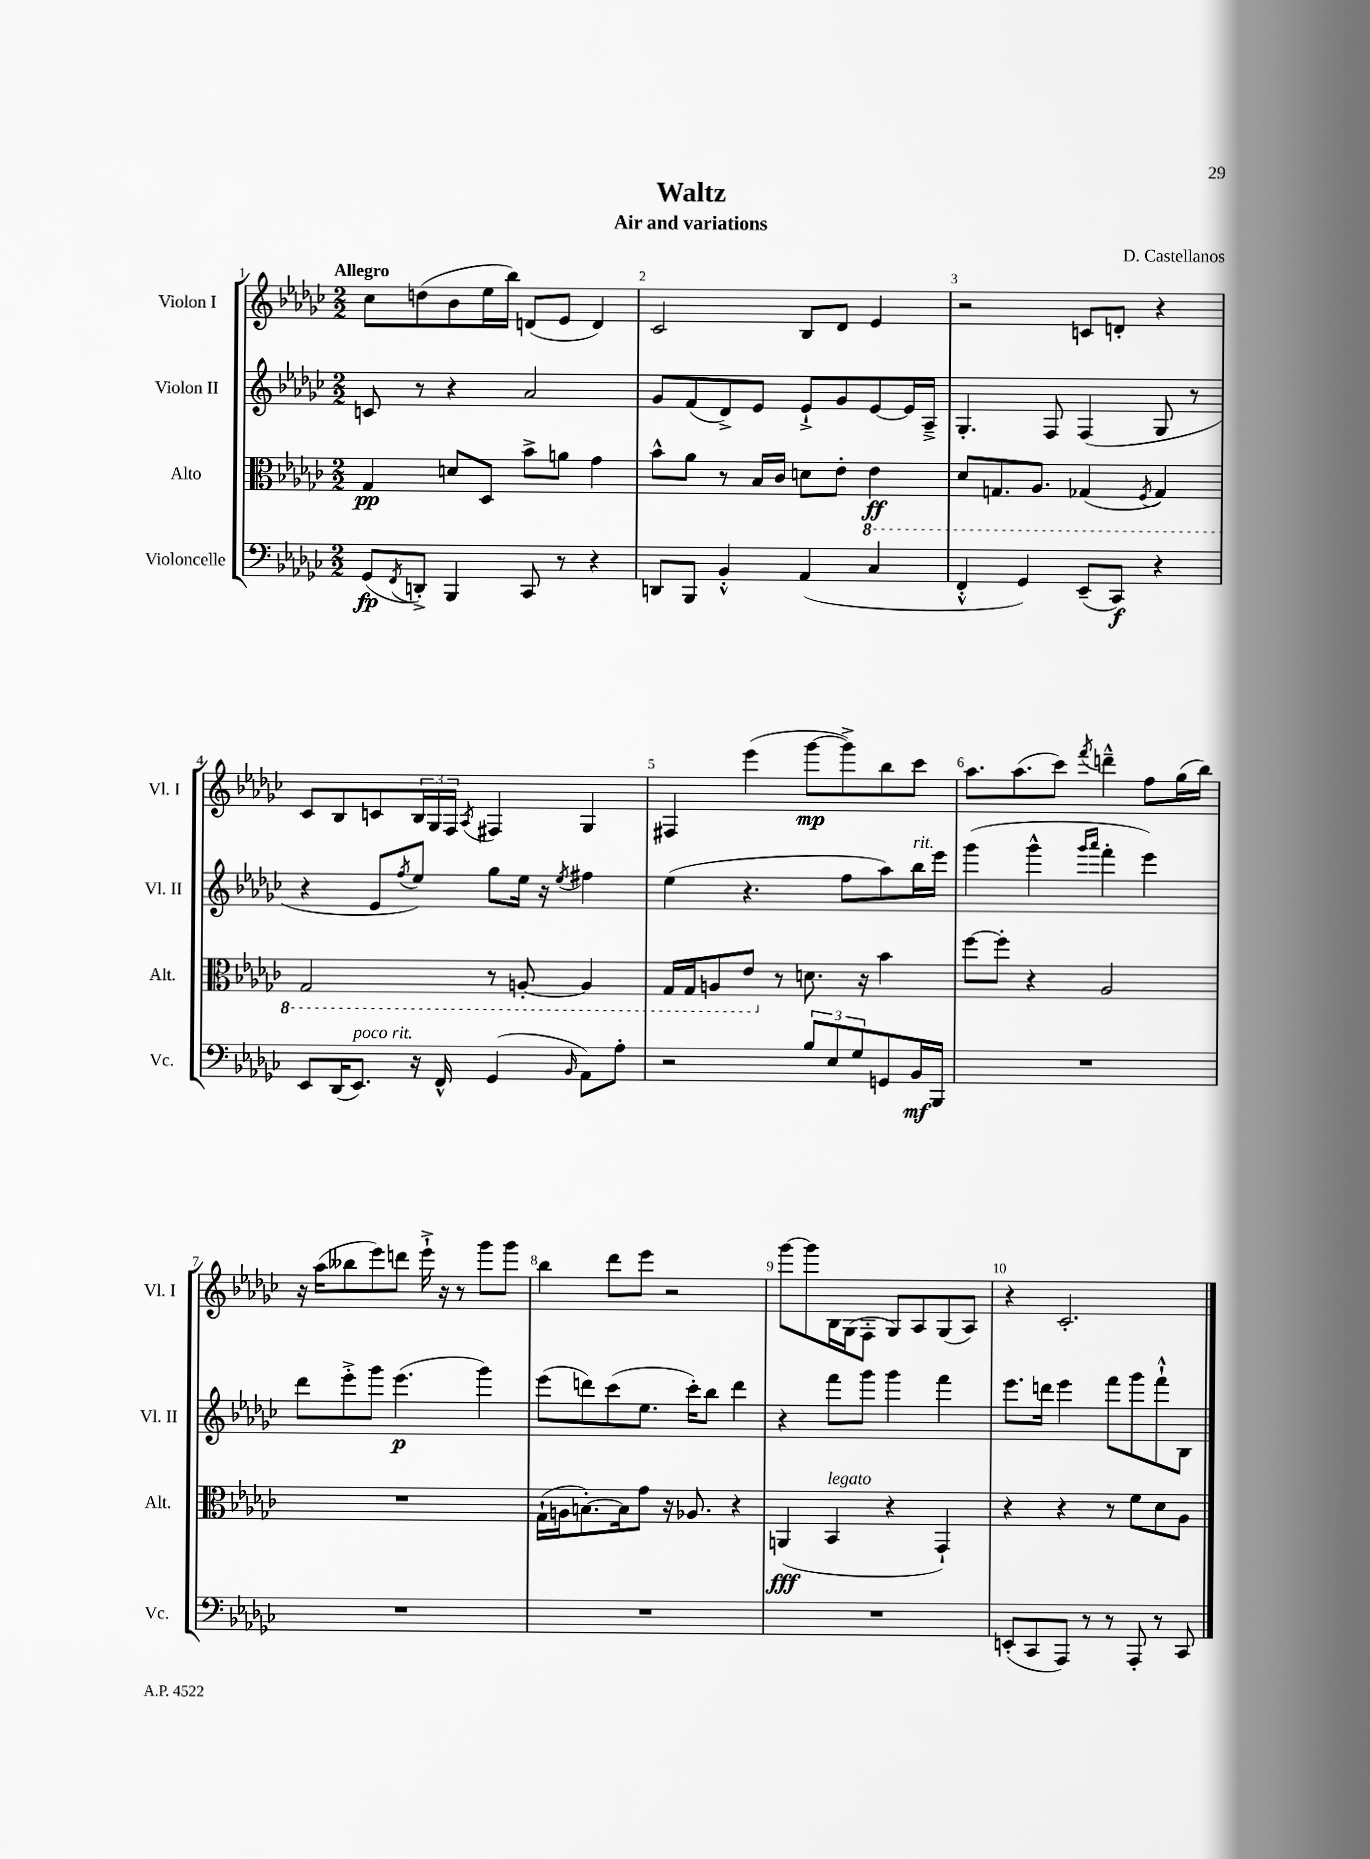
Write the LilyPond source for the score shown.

\header { title = "Waltz" composer = "D. Castellanos" subtitle = "Air and variations" }
<<
\new StaffGroup <<
\new Staff = "s0" \with { instrumentName = "Violon I" shortInstrumentName = "Vl. I" } {
    \clef treble \key ges \major \numericTimeSignature \time 2/2 \tempo "Allegro"
    ces''8 d''8( bes'8 ees''16 bes''16) d'8( ees'8 d'4) |
    ces'2 bes8 des'8 ees'4 |
    r2 c'8 d'8-. r4 |
    ces'8 bes8 c'8 \tuplet 3/2 { bes16 ges16 f16 } \acciaccatura { aes8 } fis4 ges4 |
    fis4 ees'''4( ges'''8~\mp ges'''8->) bes''8 ces'''8 |
    aes''8. aes''8.( ces'''8) \acciaccatura { f'''8 } d'''4---^ f''8 ges''16( bes''16) |
    r16 aes''16( beses''8 ees'''8) d'''8 ees'''16-!-> r16 r8 ges'''8 ges'''8 |
    bes''4 des'''8 ees'''8 r2 |
    ges'''8~ ges'''8 bes16 ges16( f8-. ges8) aes8 ges8( aes8) |
    r4 ces'2.-. \bar "|." |
}
\new Staff = "s1" \with { instrumentName = "Violon II" shortInstrumentName = "Vl. II" } {
    \clef treble \key ges \major \numericTimeSignature \time 2/2
    c'8 r8 r4 aes'2 |
    ges'8 f'8( des'8->) ees'8 ees'8-!-> ges'8 ees'8~ ees'16 aes16---> |
    ges4.-. f8 f4( ges8 r8 |
    r4 ees'8 \acciaccatura { f''8 } ees''8) ges''8 ees''16 r16 \acciaccatura { ees''8 } fis''4 |
    ees''4( r4. f''8 aes''8) bes''16^\markup { \italic "rit." } ees'''16 |
    ges'''4( ges'''4-^ \grace { ges'''16 aes'''16 } f'''4-. ees'''4) |
    des'''8 ees'''8-.-> ges'''8 ees'''4.\p( ges'''4) |
    ees'''8( d'''8) ces'''8( ees''8. ces'''16-.) bes''8 d'''4 |
    r4 f'''8 ges'''8 ges'''4 f'''4 |
    ees'''8. d'''16 ees'''4 f'''8 ges'''8 f'''8-!-^ bes8 \bar "|." |
}
\new Staff = "s2" \with { instrumentName = "Alto" shortInstrumentName = "Alt." } {
    \clef alto \key ges \major \numericTimeSignature \time 2/2
    ges4\pp d'8 des8 bes'8-> a'8 ges'4 |
    bes'8-^ aes'8 r8 bes16 ces'16 d'8 ees'8-. \ottava #-1 ees4\ff |
    des8 g,8. aes,8. ges,4( \acciaccatura { f,8 } ges,4) |
    ges,2 r8 a,8~-. a,4 |
    ges,16 ges,16 a,8 ees8 \ottava #0 r8 d'8. r16 bes'4 |
    f''8~ f''8-. r4 aes2 |
    R1 |
    ges16-!( a16 b8.~-.) b16 ges'8 r16 aes8. r4 |
    a,4\fff( bes,4^\markup { \italic "legato" } r4 ges,4-!) |
    r4 r4 r8 f'8 des'8 aes8 \bar "|." |
}
\new Staff = "s3" \with { instrumentName = "Violoncelle" shortInstrumentName = "Vc." } {
    \clef bass \key ges \major \numericTimeSignature \time 2/2
    ges,8\fp( \acciaccatura { f,8 } d,8-.->) bes,,4 ces,8 r8 r4 |
    d,8 bes,,8 bes,4-.-^ aes,4( ces4 |
    f,4-.-^ ges,4) ees,8--( ces,8\f) r4 |
    ees,8 des,16( ees,8.^\markup { \italic "poco rit." }) r16 f,16-^ ges,4( \grace { bes,16 } aes,8) aes8-. |
    r2 \tuplet 3/2 { bes8 ees8 ges8 } g,8 bes,16\mf bes,,16 |
    R1 |
    R1 |
    R1 |
    R1 |
    e,8-.( ces,8 aes,,8) r8 r8 aes,,8-. r8 ces,8 \bar "|." |
}
>>
>>
\layout { \context { \Score \override BarNumber.break-visibility = ##(#f #t #t) barNumberVisibility = #all-bar-numbers-visible } }
